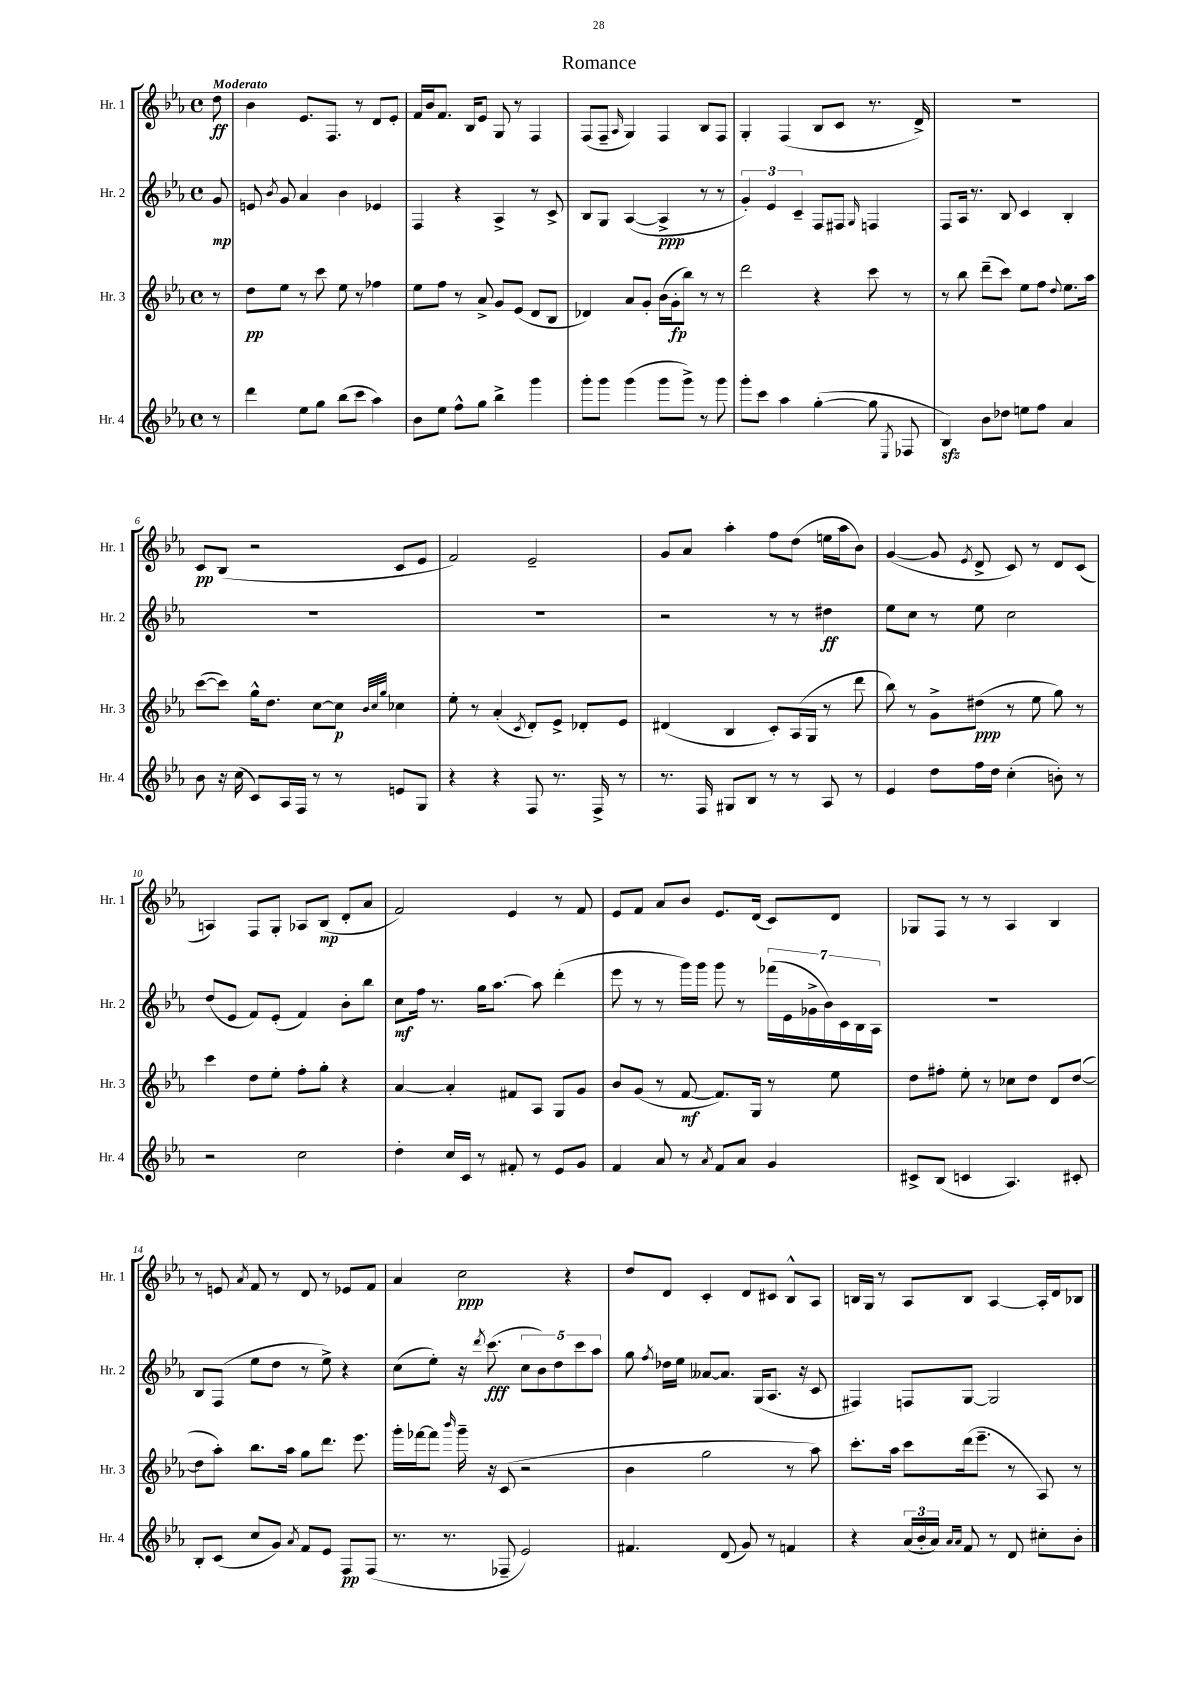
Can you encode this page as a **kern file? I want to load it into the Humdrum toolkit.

**kern	**dynam	**kern	**dynam	**kern	**dynam	**kern	**dynam
*part4	*part4	*part3	*part3	*part2	*part2	*part1	*part1
*staff4	*staff4	*staff3	*staff3	*staff2	*staff2	*staff1	*staff1
*I"Hr. 4	*	*I"Hr. 3	*	*I"Hr. 2	*	*I"Hr. 1	*
*I'Hr. 4	*	*I'Hr. 3	*	*I'Hr. 2	*	*I'Hr. 1	*
*clefG2	*	*clefG2	*	*clefG2	*	*clefG2	*
*k[b-e-a-]	*	*k[b-e-a-]	*	*k[b-e-a-]	*	*k[b-e-a-]	*
*M4/4	*	*M4/4	*	*M4/4	*	*M4/4	*
*met(c)	*	*met(c)	*	*met(c)	*	*met(c)	*
=	=	=	=	=	=	=	=
!	!	!	!	!	!	!LO:TX:a:B:t=Moderato	!
8r	.	8r	.	8g/	mp	8dd\	ff
=1	=1	=1	=1	=1	=1	=1	=1
4ddd\	.	8dd\L	pp	8en/	.	4b-\	.
.	.	.	.	8qb-/	.	.	.
.	.	8ee-\J	.	8g/	.	.	.
8ee-\L	.	8r	.	4a-/	.	8.e-/L	.
8gg\J	.	8ccc\	.	.	.	.	.
.	.	.	.	.	.	8.F/J	.
(8bb-\L	.	8ee-\	.	4b-\	.	.	.
8ccc\J	.	8r	.	.	.	8r	.
4aa-\)	.	4ff-X\	.	4e-X/	.	8d/L	.
.	.	.	.	.	.	8e-'/J	.
=2	=2	=2	=2	=2	=2	=2	=2
8b-\L	.	8ee-\L	.	4F/	.	16f/LL	.
.	.	.	.	.	.	16b-/J	.
8ee-\J	.	8ff\J	.	.	.	8.f/J	.
8ff^^\L	.	8r	.	4r	.	.	.
.	.	.	.	.	.	16B-/KL	.
8gg\J	.	8a-^/	.	.	.	8e-/J	.
4bb-^\	.	8g/L	.	4A-^/	.	8G/	.
.	.	(8e-/J	.	.	.	8r	.
4ggg\	.	8d/L	.	8r	.	4F/	.
.	.	8B-/J	.	8c^/	.	.	.
=3	=3	=3	=3	=3	=3	=3	=3
8ggg'\L	.	4d-X/)	.	8B-/L	.	(8F/L	.
8ggg\J	.	.	.	8G/J	.	8F~/J	.
.	.	.	.	.	.	16qqA-/	.
(4ggg\	.	8a-/L	.	([4A-/	.	4G/)	.
.	.	8g'/J	.	.	.	.	.
8ggg\L	.	(16b-\LL	.	4A-^/]	ppp	4F/	.
.	.	16g'\J	fp	.	.	.	.
8ggg^\J)	.	8bb-\J)	.	.	.	.	.
8r	.	8r	.	8r	.	8B-/L	.
8ggg\	.	8r	.	8r	.	8F/J	.
=4	=4	=4	=4	=4	=4	=4	=4
8ggg'\L	.	2ddd\	.	6g'/)	.	4G'/	.
8ccc\J	.	.	.	.	.	.	.
.	.	.	.	6e-/	.	.	.
4aa-\	.	.	.	.	.	(4F/	.
.	.	.	.	6c~/	.	.	.
([4gg'\	.	4r	.	8F/L	.	8B-/L	.
.	.	.	.	8F#X/J	.	8c/J	.
.	.	.	.	16qqG/	.	.	.
8gg\]	.	8ccc\	.	4Fn/	.	8.r	.
8qE-/	.	.	.	.	.	.	.
8F-X/	.	8r	.	.	.	.	.
.	.	.	.	.	.	16d^/)	.
=5	=5	=5	=5	=5	=5	=5	=5
4B-zz/)	.	8r	.	8F/L	.	1r	.
.	.	8bb-\	.	16A-/Jk	.	.	.
.	.	.	.	8.r	.	.	.
8b-\L	.	(8ddd~\L	.	.	.	.	.
8dd-X\J	.	8ccc\J)	.	8B-/	.	.	.
8een\L	.	8ee-\L	.	4c/	.	.	.
8ff\J	.	8ff\J	.	.	.	.	.
.	.	8qqdd/	.	.	.	.	.
4a-/	.	8.ee-\L	.	4B-'/	.	.	.
.	.	16aa-\Jk	.	.	.	.	.
!!LO:LB:g=z
=6	=6	=6	=6	=6	=6	=6	=6
8b-\	.	([8ccc\L	.	1r	.	8c/L	pp
16r	.	8ccc\J])	.	.	.	(8B-/J	.
(16cc\	.	.	.	.	.	.	.
8c/L)	.	16gg^^\KL	.	.	.	2r	.
.	.	8.dd\J	.	.	.	.	.
16A-/L	.	.	.	.	.	.	.
16F/JJ	.	.	.	.	.	.	.
8r	.	[8cc\L	.	.	.	.	.
8r	.	8cc\J]	p	.	.	.	.
.	.	32qqb-/LLL	.	.	.	.	.
.	.	32qqcc/	.	.	.	.	.
.	.	32qqgg/JJJ	.	.	.	.	.
8en/L	.	4cc-X\	.	.	.	8c/L	.
8G/J	.	.	.	.	.	8e-/J	.
=7	=7	=7	=7	=7	=7	=7	=7
4r	.	8ee-'\	.	1r	.	2f/)	.
.	.	8r	.	.	.	.	.
4r	.	(4a-'/	.	.	.	.	.
.	.	8qc/	.	.	.	.	.
8F/	.	8d'/L)	.	.	.	2e-~/	.
8.r	.	8e-^/J	.	.	.	.	.
.	.	8d-X'/L	.	.	.	.	.
16F^/	.	.	.	.	.	.	.
8r	.	8e-/J	.	.	.	.	.
=8	=8	=8	=8	=8	=8	=8	=8
8.r	.	(4d#X/	.	2r	.	8g/L	.
.	.	.	.	.	.	8a-/J	.
16F/	.	.	.	.	.	.	.
8G#X/L	.	4B-/	.	.	.	4aa-'\	.
8B-/J	.	.	.	.	.	.	.
8r	.	8c'/L)	.	8r	.	8ff\L	.
8r	.	(16A-/L	.	8r	.	(8dd\J	.
.	.	16G/JJ	.	.	.	.	.
8A-/	.	8r	.	4dd#X\	ff	16een\LL	.
.	.	.	.	.	.	16aa-\J	.
8r	.	8ddd\	.	.	.	8b-\J)	.
=9	=9	=9	=9	=9	=9	=9	=9
4e-/	.	8bb-\)	.	8ee-\L	.	([4g/	.
.	.	8r	.	8cc\J	.	.	.
8dd\L	.	8g^\L	.	8r	.	8g/]	.
.	.	.	.	.	.	8qe-/	.
16ff\L	.	(8dd#X\J	ppp	8ee-\	.	8d^/	.
16dd\JJ	.	.	.	.	.	.	.
(4cc'\	.	8r	.	2cc\	.	8c/)	.
.	.	8ee-\	.	.	.	8r	.
8bn'\)	.	8gg\)	.	.	.	8d/L	.
8r	.	8r	.	.	.	(8c/J	.
!!LO:LB:g=z
=10	=10	=10	=10	=10	=10	=10	=10
2r	.	4ccc\	.	(8dd/L	.	4An/)	.
.	.	.	.	8e-/J	.	.	.
.	.	8dd\L	.	8f/L)	.	8F/L	.
.	.	8ee-'\J	.	(8e-'/J	.	8G'/J	.
2cc\	.	8ff'\L	.	4f/)	.	8A-X/L	.
.	.	8gg'\J	.	.	.	(8B-/J	mp
.	.	4r	.	8b-'\L	.	8d'/L	.
.	.	.	.	8bb-\J	.	8a-/J	.
=11	=11	=11	=11	=11	=11	=11	=11
4dd'\	.	[4a-/	.	8cc\L	mf	2f/)	.
.	.	.	.	16ff\Jk	.	.	.
.	.	.	.	8.r	.	.	.
16cc/LL	.	4a-'/]	.	.	.	.	.
16c/JJ	.	.	.	.	.	.	.
8r	.	.	.	16gg\KL	.	.	.
.	.	.	.	[8.aa-\J	.	.	.
8f#X'/	.	8f#X/L	.	.	.	4e-/	.
8r	.	8A-/J	.	8aa-\]	.	.	.
8e-/L	.	8G/L	.	(4ddd'\	.	8r	.
8g/J	.	8g/J	.	.	.	8f/	.
=12	=12	=12	=12	=12	=12	=12	=12
4f/	.	8b-/L	.	8eee-\	.	8e-/L	.
.	.	(8g/J	.	8r	.	8f/J	.
8a-/	.	8r	.	8r	.	8a-/L	.
8r	.	[8f/	mf	16ggg\LL)	.	8b-/J	.
.	.	.	.	16ggg\JJ	.	.	.
8qa-/	.	.	.	.	.	.	.
8f/L	.	8.f/L])	.	8ggg\	.	8.e-/L	.
8a-/J	.	.	.	8r	.	.	.
.	.	16G/Jk	.	.	.	(16d/Jk	.
4g/	.	8r	.	(28fff-X\LL	.	8c/L)	.
.	.	.	.	28e-\	.	.	.
.	.	.	.	28g-X^\	.	.	.
.	.	.	.	28b-\)	.	.	.
.	.	8ee-\	.	.	.	8d/J	.
.	.	.	.	28c\	.	.	.
.	.	.	.	28B-\	.	.	.
.	.	.	.	28A-\JJ	.	.	.
=13	=13	=13	=13	=13	=13	=13	=13
8c#X^/L	.	8dd\L	.	1r	.	8G-X/L	.
(8B-/J	.	8ff#X'\J	.	.	.	8F/J	.
4cn/	.	8ee-'\	.	.	.	8r	.
.	.	8r	.	.	.	8r	.
4.A-/)	.	8cc-X\L	.	.	.	4A-/	.
.	.	8dd\J	.	.	.	.	.
.	.	8d/L	.	.	.	4B-/	.
8c#X'/	.	([8dd/J	.	.	.	.	.
!!LO:LB:g=z
=14	=14	=14	=14	=14	=14	=14	=14
8B-'/L	.	8dd\L]	.	8B-/L	.	8r	.
(8c/J	.	8aa-'\J)	.	(8F/J	.	8en/	.
.	.	.	.	.	.	8qa-/	.
8cc/L	.	8.bb-\L	.	8ee-\L	.	8f/	.
8g/J)	.	.	.	8dd\J	.	8r	.
.	.	16aa-\Jk	.	.	.	.	.
8qa-/	.	.	.	.	.	.	.
8f/L	.	8gg\L	.	8r	.	8d/	.
8e-/J	.	8.ddd\J	.	8ee-^\)	.	8r	.
8F/L	pp	.	.	4r	.	8e-X/L	.
.	.	8.eee-\	.	.	.	.	.
(8F/J	.	.	.	.	.	8f/J	.
=15	=15	=15	=15	=15	=15	=15	=15
8.r	.	16ggg'\LL	.	(8cc\L	.	4a-/	.
.	.	[16fff-X\J	.	.	.	.	.
.	.	8fff-\J]	.	8ee-'\J)	.	.	.
8.r	.	.	.	.	.	.	.
.	.	16qqbbb-/	.	.	.	.	.
.	.	16ggg~\	.	16r	.	2cc\	ppp
.	.	.	.	8qddd/	.	.	.
.	.	16r	.	(8.ccc\	fff	.	.
8F-X~/	.	(8c/	.	.	.	.	.
2e-/)	.	2r	.	10cc\L	.	.	.
.	.	.	.	10b-\)	.	.	.
.	.	.	.	10dd\	.	.	.
.	.	.	.	.	.	4r	.
.	.	.	.	10ccc\	.	.	.
.	.	.	.	10aa-\J	.	.	.
=16	=16	=16	=16	=16	=16	=16	=16
4.f#X/	.	4b-\	.	8gg\	.	8dd/L	.
.	.	.	.	8qff/	.	.	.
.	.	.	.	16dd-X\LL	.	8d/J	.
.	.	.	.	16ee-\JJ	.	.	.
.	.	2gg\	.	[8a--X/L	.	4c'/	.
(8d/	.	.	.	8.a--/J]	.	.	.
8g/)	.	.	.	.	.	8d/L	.
.	.	.	.	(16G/KL	.	.	.
8r	.	.	.	8.A-/J	.	8c#X/J	.
4fn/	.	8r	.	.	.	8B-^^/L	.
.	.	.	.	16r	.	.	.
.	.	8aa-\)	.	8c/	.	8A-/J	.
=17	=17	=17	=17	=17	=17	=17	=17
4r	.	8.ccc'\L	.	4F#X/)	.	16Bn/LL	.
.	.	.	.	.	.	16G/JJ	.
.	.	.	.	.	.	8r	.
.	.	16aa-\Jk	.	.	.	.	.
(24a-/LL	.	8ccc\L	.	8Fn/L	.	8A-/L	.
24b-'/	.	.	.	.	.	.	.
24a-/JJ)	.	.	.	.	.	.	.
16qqa-/LL	.	.	.	.	.	.	.
16qqa-/JJ	.	.	.	.	.	.	.
8f/	.	(16ddd\k	.	[8G/J	.	8B/J	.
.	.	8.eee-~\J	.	.	.	.	.
8r	.	.	.	2G/]	.	[4A-/	.
8d/	.	8r	.	.	.	.	.
8cc#X'\L	.	8A-/)	.	.	.	16A-'/LL]	.
.	.	.	.	.	.	16d/J	.
8b-'\J	.	8r	.	.	.	8B-X/J	.
==	==	==	==	==	==	==	==
*-	*-	*-	*-	*-	*-	*-	*-
